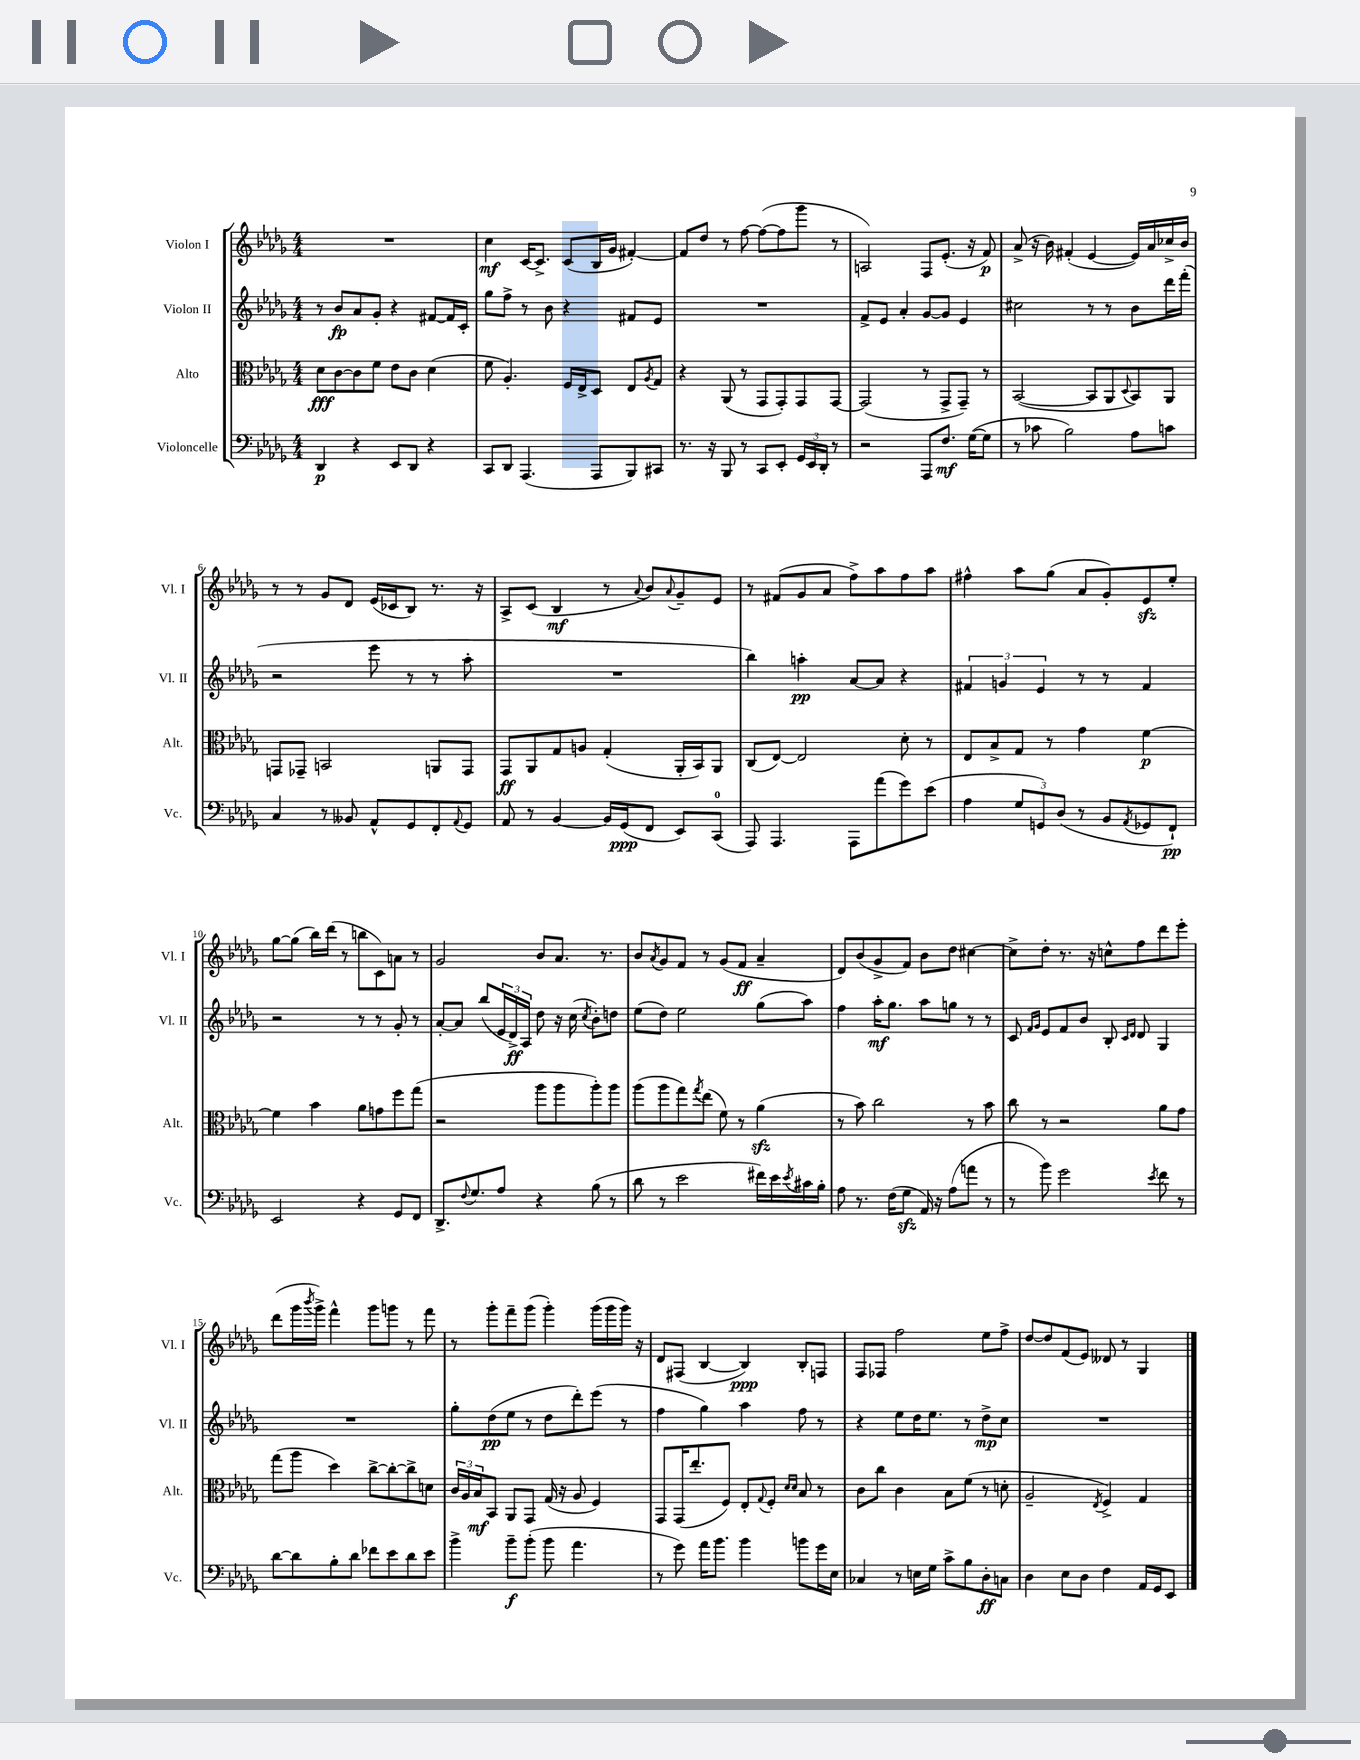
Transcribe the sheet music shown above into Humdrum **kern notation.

**kern	**kern	**kern	**kern
*staff4	*staff3	*staff2	*staff1
*clefF4	*clefC3	*clefG2	*clefG2
*k[b-e-a-d-g-]	*k[b-e-a-d-g-]	*k[b-e-a-d-g-]	*k[b-e-a-d-g-]
*M4/4	*M4/4	*M4/4	*M4/4
4DD-	8d-	8r	1r
.	[8c	8b-	.
4r	8c]	8a-	.
.	8f	8g-'	.
8EE-	8e-	4r	.
8DD-	8c	.	.
4r	(4d-	[8f#	.
.	.	16f#]	.
.	.	16c'	.
=	=	=	=
8CC	8f	8gg-	4cc
8DD-	4.A-')	8ff^	.
(4.AAA-	.	8r	[16c
.	.	.	8.c^]
.	.	8b-	.
.	16F	4r	(8c
.	16E-^	.	.
8AAA-	8D-	.	16B-
.	.	.	16g-
8BBB-)	8E-	8f#	[4f#')
.	8qA-	.	.
8CC#	8G-	8e-	.
=	=	=	=
8.r	4r	1r	8f#]
.	.	.	8dd-
16r	.	.	.
8BBB-	(8AA-	.	8r
8r	8r	.	[8ff
8CC	8GG-	.	(8ff_
8EE-'	8GG-')	.	8ff]
24GG-	8GG-	.	8ggg-
24EE-	.	.	.
24DD-'	.	.	.
8r	[8GG-	.	8r
=	=	=	=
2r	(2GG-]	8f^	2A)
.	.	8e-	.
.	.	4a-'	.
8AAA-	8r	[8g-	8F
8.F	8GG-^	8g-]	(8.e-'
.	8GG-~)	4e-	.
([16G-	.	.	16r
8G-]	8r	.	8f)
=	=	=	=
8r	([2BB-	2cc#	(8a-^
8c-	.	.	16r
.	.	.	16b-)
2B-)	.	.	(4f#'
.	8BB-]	8r	[4e-
.	8AA-	8r	.
.	8qqD-	.	.
8A-	8BB-)	8b-	16e-])
.	.	.	16a-
8c	8AA-	16ddd-	16cc-^
.	.	(16fff'	16b-
=	=	=	=
4C	8GG	2r	8r
.	8GG-~	.	8r
8r	2BB	.	8g-
8BB--	.	.	8d-
8AA-^^	.	8eee-	(16e-
.	.	.	16c-
8GG-	.	8r	8B-)
8FF'	8AA	8r	8.r
8qqAA-	.	.	.
8GG-	8GG-	8aa-'	.
.	.	.	16r
=	=	=	=
8AA-	8GG-	1r	8A-^
8r	8AA-	.	(8c
[4BB-	8G-	.	4B-
.	8A	.	.
16BB-]	(4G-'	.	8r
(16GG-	.	.	.
.	.	.	8qqa-
8FF	.	.	8b-)
.	.	.	8qqa-
8EE-)	16AA-'	.	8g-~
.	16BB-)	.	.
(8CC	8AA-	.	8e-
=	=	=	=
8AAA-)	(8C	4bb-)	8r
4.AAA-	[8E-)	.	(8f#
.	2E-]	4aa'	8g-
.	.	.	8a-
8AAA-	.	[8a-	8ff^)
(8a-	.	8a-]	8aa-
8g-)	8d-'	4r	8ff
(8e-	8r	.	8aa-
=	=	=	=
4A-	8E-	6f#	4ff#^^
.	8B-^	.	.
.	.	6g	.
12G-	8G-	.	8aa-
12GG)	.	6e-	.
.	8r	.	(8gg-
(12D-	.	.	.
8r	4g-	8r	8a-
8BB-	.	8r	8g-')
8qAA-	.	.	.
8GG-	[4f	4f#	8e-
8FF`)	.	.	8ee-'
=	=	=	=
2EE-	4f]	2r	[8gg-
.	.	.	(8gg-]
.	4b-	.	16bb-)
.	.	.	(16ddd-
.	.	.	8r
4r	8a-	8r	8bb
.	8g	8r	8c)
8GG-	8ff	8g-'	8a
8FF	(8gg-	8r	8r
=	=	=	=
8.DD-^	2r	[8a-'	2g-
.	.	8a-]	.
8qqF	.	.	.
8.G-	.	.	.
.	.	(8bb-	.
8A-	.	24e-	.
.	.	24d-^)	.
.	.	24A-	.
4r	8aa-	8dd-	8b-
.	8aa-	16r	8.a-
.	.	(16cc	.
.	.	8qcc	.
(8B-	8aa-')	8b-')	.
.	.	.	8.r
8r	8aa-	8dd	.
=	=	=	=
8d-	(8aa-	(8ee-	8b-
.	.	.	8qa-
8r	8aa-	8dd-)	8g-
2e-	8gg-)	2ee-	8f
.	8qgg-	.	.
.	(8ee-	.	8r
.	8f)	.	(8g-
.	8r	.	8f
16f#)	(4a-	(8gg-	4a-~
16e-	.	.	.
8qe-	.	.	.
16c#	.	8aa-)	.
16B-'	.	.	.
=	=	=	=
8A-	8r	4ff	8d-)
8.r	8b-)	.	(8b-
.	2cc	16aa-'	8g-^
(16F	.	8.gg-	.
8G-	.	.	8f)
16AA-)	.	8aa-	8b-
16r	.	.	.
(8A-	.	8gg	8dd-
8a	8r	8r	[4cc#
8r	8b-	8r	.
=	=	=	=
8r	8cc	8c	8cc#^]
.	.	16qqf	.
.	.	16qqg-	.
8b-)	8r	8e-	8dd-'
2g-	2r	8f	8.r
.	.	8b-	.
.	.	.	16r
.	.	8B-'	8cc^^
.	.	16qqc	.
.	.	16qqd-	.
.	.	8d-	8ff
8qe-	.	.	.
8f	8a-	4G-	8ddd-
8r	8g-	.	8eee-'
=	=	=	=
[8d-	(8gg-	1r	(8ddd-
8d-]	8aa-	.	16ggg-
.	.	.	8qbbb-
.	.	.	16ggg-^)
8B-'	4dd-)	.	4fff^^
8d-	.	.	.
8f-	[8cc^	.	8ggg-
8e-	8cc'_	.	8ggg
8d-	8cc^]	.	8r
8e-	8d	.	8fff
=	=	=	=
4b-^	24c	8gg-'	8r
.	24A-	.	.
.	24B-	.	.
.	8BB-	(8dd-	8ggg-'
8b-~	8AA-	8ee-	8fff~
(8b-'	8GG-	8r	(8ggg-
8b-	(16G-	8dd-	4ggg-')
.	16r	.	.
4.a-	8A-	8ddd-')	.
.	4F)	(8eee-	(16ggg-
.	.	.	16ggg-
.	.	8r	16ggg-)
.	.	.	16r
=	=	=	=
8r	8GG-	4ff	8d-
8g-)	(16GG-	.	(8F#
.	8.ee-'	.	.
16a-	.	4gg-)	[4B-
8.b-	.	.	.
.	8F)	.	.
4b-	8E-'	4aa-	4B-])
.	8qqG-	.	.
.	8F'	.	.
.	16qqd-	.	.
.	16qqd-	.	.
8b	8B-	8ff	8B-'
16g-	8r	8r	8F
16E-	.	.	.
=	=	=	=
4C-	8c	4r	8F
.	8cc	.	8F-
8r	4c	8ee-	2ff
16E	.	16dd-	.
16G-	.	8.ee-	.
8c^	8B-	.	.
8B-	(8f	8r	.
8D-'	8r	8dd-^	8ee-
8C	8d'	8cc	8ff^
=	=	=	=
4D-	2A-~	1r	[8dd-
.	.	.	8dd-]
8E-	.	.	(8f
8D-	.	.	8e-)
.	8qE-	.	.
4F	4F^)	.	8d--
.	.	.	8r
16AA-	4G-	.	4G-
16GG-	.	.	.
8EE-	.	.	.
==	==	==	==
*-	*-	*-	*-
